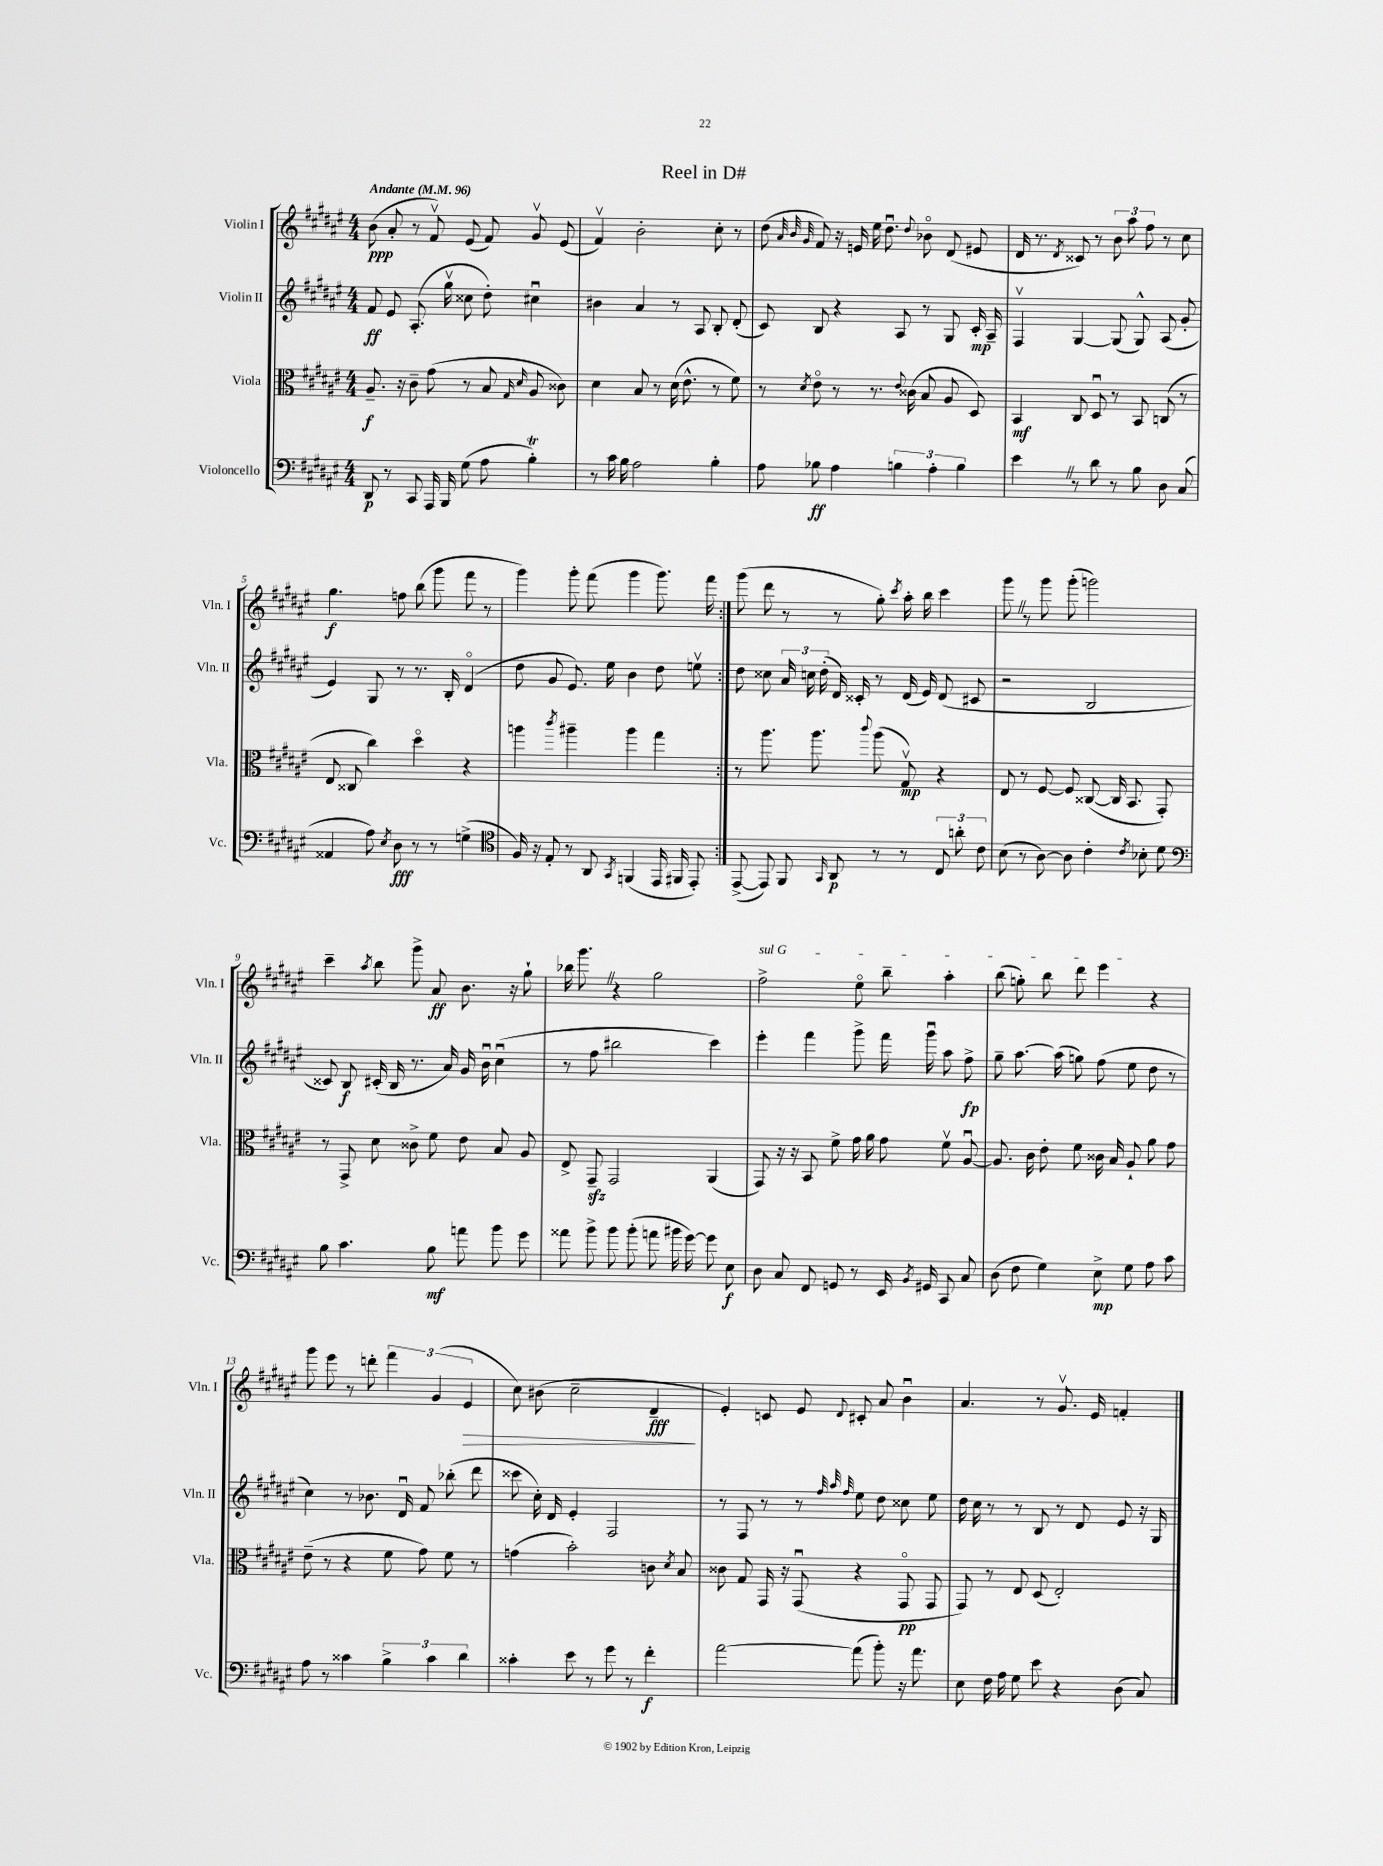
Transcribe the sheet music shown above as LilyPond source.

\header { title = "Reel in D#" }
<<
\new StaffGroup <<
\new Staff = "s0" \with { instrumentName = "Violin I" shortInstrumentName = "Vln. I" } {
    \clef treble \key fis \major \numericTimeSignature \time 4/4 \tempo "Andante" 4 = 96
    \autoBeamOff \repeat volta 2 { b'8\ppp( ais'8-. r8 fis'8\upbow) eis'8( fis'8) gis'8\upbow eis'8( |
    fis'4\upbow) b'2-. cis''8-. r8 |
    dis''8( \grace { ais'32 b'32 gis'32 } fis'8) r16 e'16 eis''16 dis''8.\downbow \appoggiatura { dis''8 } bes'8\flageolet dis'8( eis'8 |
    dis'16 r8. \acciaccatura { dis'8 } cisis'8) r8 \tuplet 3/2 { b'8 ais''8 fis''8 } r8 cis''8 |
    gis''4.\f f''8 b''8( gis'''8 fis'''8 r8 |
    gis'''4) gis'''8-. fis'''8( gis'''4 gis'''8.) fis'''16 | }
    gis'''8( dis'''8 r8 r8 gis''8-.) \acciaccatura { cis'''8 } ais''16-. b''16 cis'''4 |
    gis'''8 \once \override BreathingSign.text = \markup { \musicglyph "scripts.caesura.straight" } \breathe r8 gis'''8 gis'''8-.( g'''2) |
    cis'''4-- \acciaccatura { ais''8 } b''8 gis'''8-> ais'8\ff b'8. r16 gis''8-! |
    bes''16 gis'''8. \once \override BreathingSign.text = \markup { \musicglyph "scripts.caesura.straight" } \breathe r4 gis''2 |
    \once \override TextSpanner.bound-details.left.text = \markup { \italic "sul G" } fis''2->\startTextSpan eis''8\flageolet b''8-- ais''4-. |
    b''8( g''8-.) b''8 dis'''8 eis'''4\stopTextSpan r4 |
    gis'''8 eis'''8 r8 d'''8-. \tuplet 3/2 { fis'''4 gis'4( eis'4\> } |
    cis''8) bis'8( cis''2-- dis'4--\fff\! |
    eis'4-.) c'8 eis'8 \appoggiatura { dis'8 } cis'8-. ais'8 b'4\downbow |
    ais'4. r8 gis'8.\upbow eis'16 f'4-. \bar "|." |
}
\new Staff = "s1" \with { instrumentName = "Violin II" shortInstrumentName = "Vln. II" } {
    \clef treble \key fis \major \numericTimeSignature \time 4/4
    \autoBeamOff \repeat volta 2 { fis'8\ff eis'8 ais8.-.( gis''16\upbow cisis''8 dis''8-.) cis''4\downbow |
    bis'4 ais'4 r8 ais8 b8-. dis'8-.( |
    cis'8) b8 r4 ais8 r8 gis8 cis'16-.\mp ais16-- |
    fis4\upbow gis4~ gis8( gis8-^) ais8( gis'8-. |
    eis'4) gis8 r8 r8. b16-. dis'4\flageolet( |
    dis''8 gis'8 eis'8.) eis''16 b'4 dis''8 e''8\upbow | }
    dis''8 cisis''8 \tuplet 3/2 { ais'16 c''16 dis''16-.( } dis'16) cisis'16-. r8 dis'16( eis'16) dis'8( cis'8 |
    r2 b2 |
    cisis'8) b8\f cis'16-.( b16 r8. ais'16) gis'16 b'16\downbow cis''4\downbow( |
    r8 fis''8 bis''2 cis'''4) |
    eis'''4-. fis'''4 gis'''8-> fis'''16 gis'''16\downbow ais''8 fis''8->\fp |
    gis''8-- ais''8.~ ais''16( g''8) fis''8( eis''8 dis''8 r8 |
    cis''4) r8 bes'8. dis'16\downbow fis'8 bes''8-.( dis'''8 |
    cisis'''8 cis''16-.) dis'16 eis'4-. fis2 |
    r8 fis8 r8 r8 \grace { fis''32 ais''32 fis''32 } eis''8 dis''8 cisis''8 eis''8 |
    dis''16 cis''16 r8 r8 b8 r8 dis'8 eis'8 r16 gis16 \bar "|." |
}
\new Staff = "s2" \with { instrumentName = "Viola" shortInstrumentName = "Vla." } {
    \clef alto \key fis \major \numericTimeSignature \time 4/4
    \autoBeamOff \repeat volta 2 { ais8.--\f r16 cis'8-- gis'8( r8 b8 \grace { gis16 dis'16 } ais8 cisis'8) |
    dis'4 b8 r8 dis'16( eis'8.-^ r8 fis'8) |
    r8 \acciaccatura { dis'8 } eis'8\flageolet r8 r8. \appoggiatura { eis'8 } cisis'16( b8 ais8 dis8) |
    b,4\mf cis8 dis8\downbow r8 b,8 c8( r8 |
    eis8 cisis8 cis''4) dis''4\flageolet r4 |
    a''4 \acciaccatura { cis'''8 } ais''4-- ais''4 gis''4 | }
    r8 ais''8. ais''8. \appoggiatura { cis'''8 } ais''8( gis8\upbow\mp) r4 |
    eis8 r8 fis8~ fis8 cisis8~( cisis16 b,8. gis,8-.) |
    r8 gis,8-> dis'8 cisis'8-> fis'8 eis'8 b8 ais8 |
    eis8-> gis,8--\sfz gis,2 ais,4( |
    gis,8) r16 r16 b,8 fis'8-> gis'16 ais'16 gis'8 fis'8\upbow ais8~\downbow |
    ais8. cis'16 eis'8-. fis'8 cisis'16 b16 ais8-! ais'8 gis'8 |
    eis'8--( r8 r4 fis'8 gis'8) fis'8 r8 |
    g'4( b'2-.) c'8 \acciaccatura { dis'8 } b8 |
    cisis'8 gis8 gis,16 r16 gis,8\downbow( r4 gis,8\flageolet\pp gis,8 |
    gis,8) r8 eis8 dis8( eis2-.) \bar "|." |
}
\new Staff = "s3" \with { instrumentName = "Violoncello" shortInstrumentName = "Vc." } {
    \clef bass \key fis \major \numericTimeSignature \time 4/4
    \autoBeamOff \repeat volta 2 { dis,8\p r8 cis,8 ais,,16 b,,16 gis8( ais8 b4-.\trill) |
    r8 cis'16 b16 ais2 b4-. |
    ais8 bes8\ff ais4 \tuplet 3/2 { b4 ais4-. b4 } |
    eis'4 \once \override BreathingSign.text = \markup { \musicglyph "scripts.caesura.straight" } \breathe r8 dis'8 r8 b8 dis8 cis8( |
    aisis,4 ais8) \acciaccatura { eis8 } dis8\fff r8 r8 g4->( |
    \clef tenor fis16) r16 eis8-. r8 ais,8 \acciaccatura { gis,8 } f,4( eis,16 fis,16 eis,8-.) | }
    eis,8~->( eis,8) fis,8 \grace { gis,16 } ais,8\p r8 r8 \tuplet 3/2 { cis8 a'8-. cis'8 } |
    b8( r8 ais8~) ais8 cis'4-. \acciaccatura { cis'8 } bes8-. dis'8 |
    \clef bass b8 cis'4. b8\mf a'8 b'8 gis'8 |
    aisis'8 b'8-> b'8 b'8-.( a'8 bis'16 gis'16~) gis'8 eis8\f |
    dis8 cis8 fis,8 g,8 r8 eis,16 \acciaccatura { b,8 } gis,16 cis,8 cis8 |
    dis8( fis8 gis4) eis8->\mp gis8 ais8 cis'8 |
    ais8 r8 cisis'4 \tuplet 3/2 { b4-> cisis'4 dis'4 } |
    cisis'4-. eis'8 r8 gis'8 r8 fis'4-.\f |
    ais'2~ ais'8( b'8-.) r16 ais'8. |
    eis8 fis16 ais16 gis8 eis'8 r4 dis8( cis8) \bar "|." |
}
>>
>>
